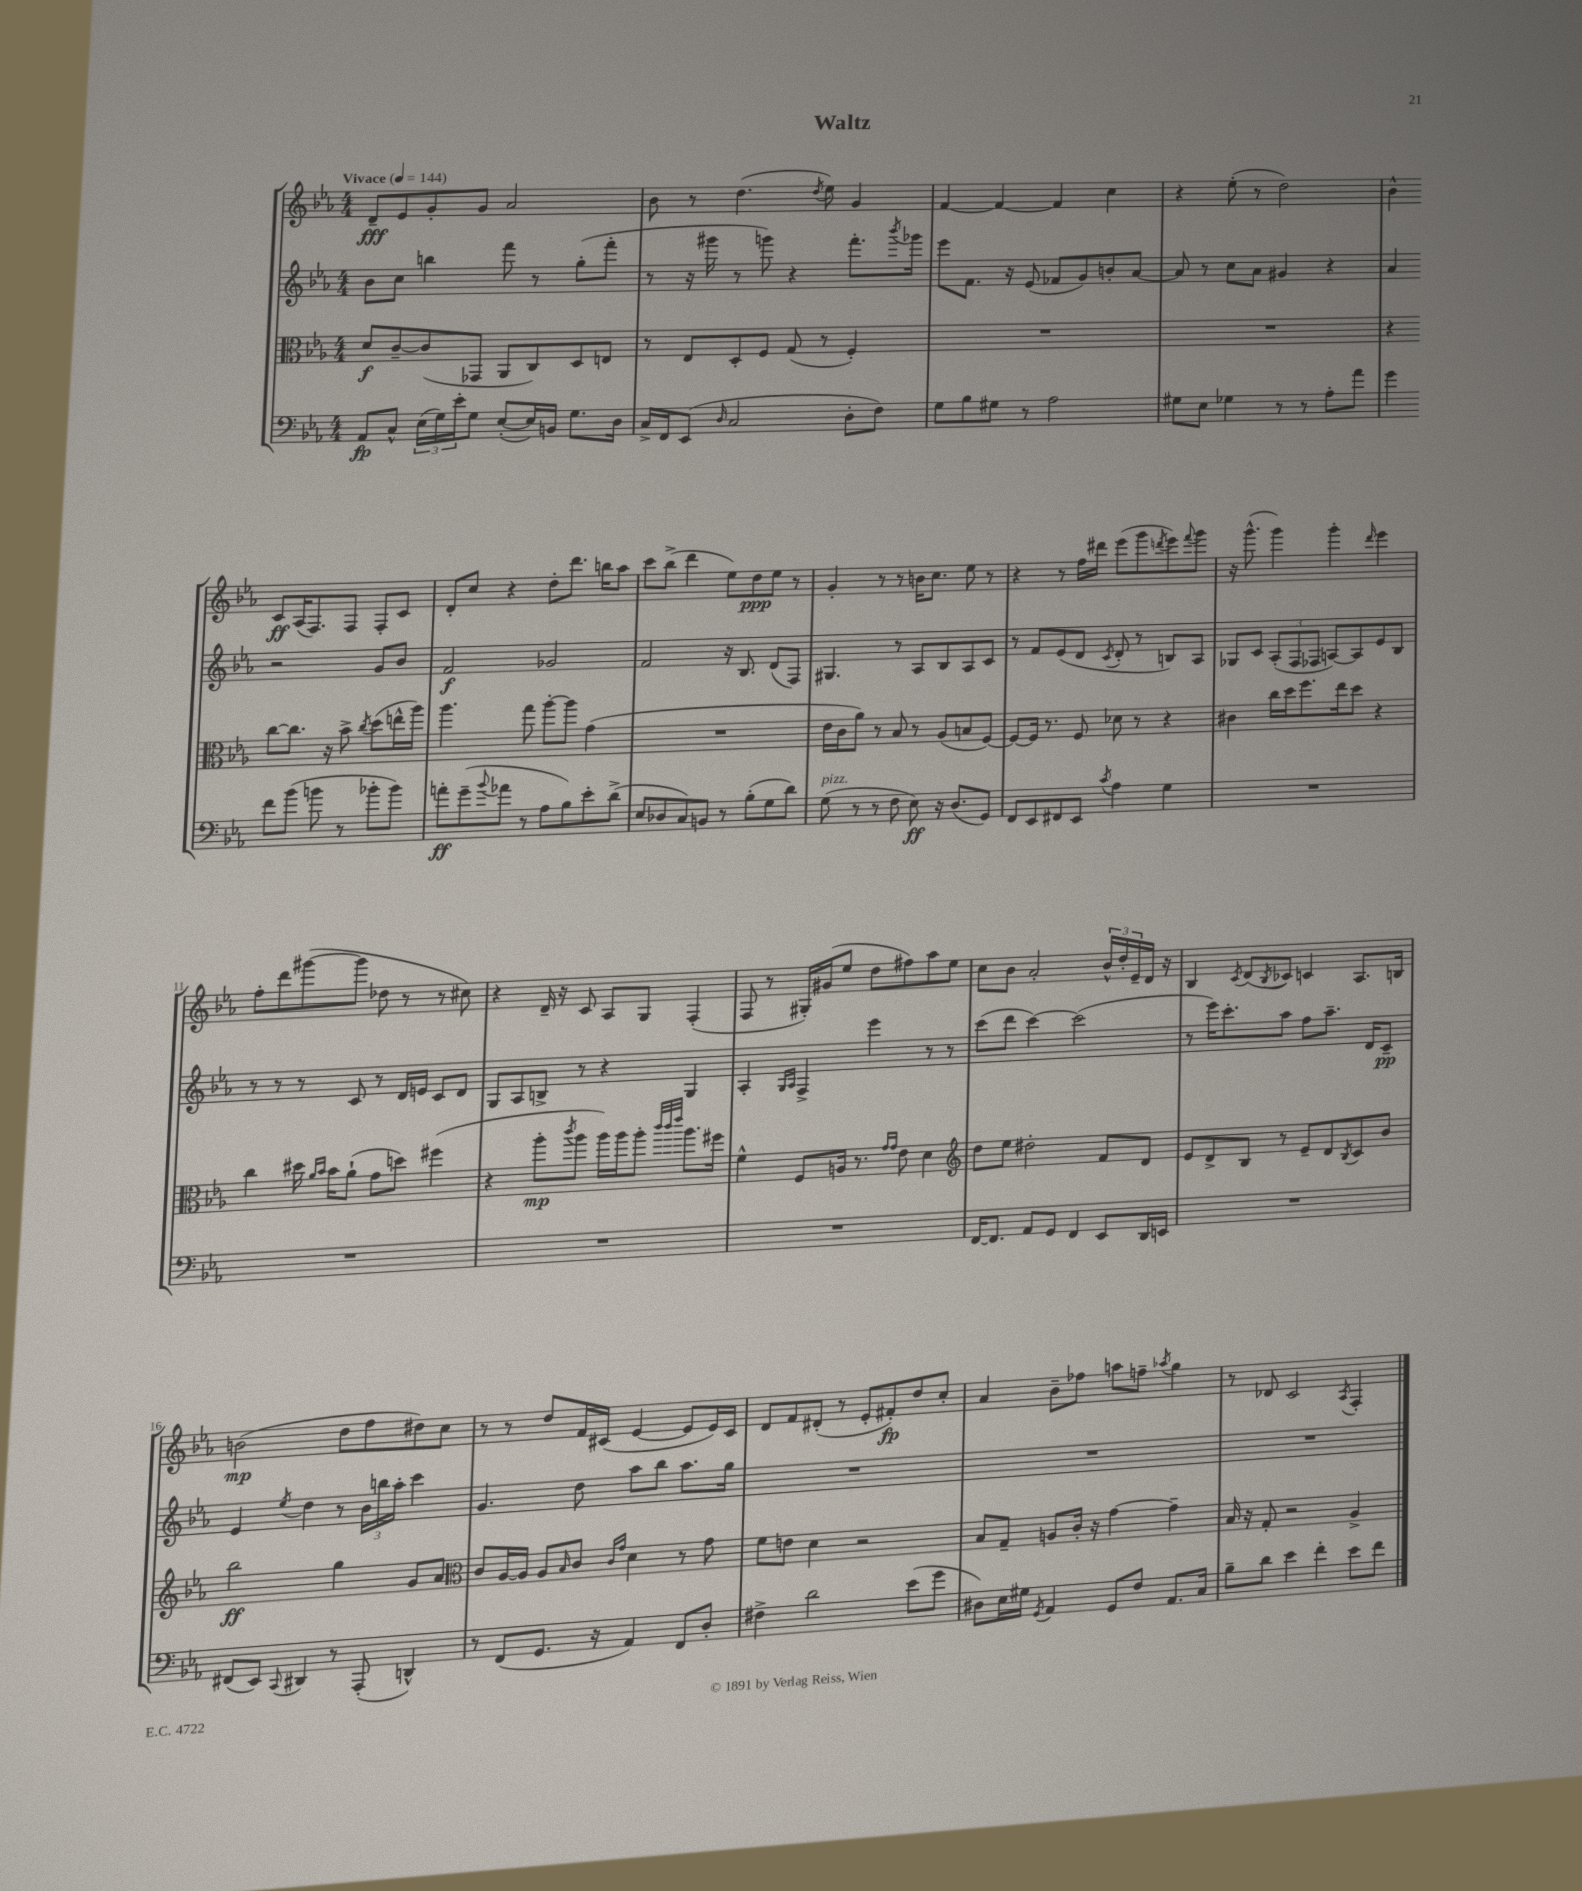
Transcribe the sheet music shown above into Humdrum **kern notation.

**kern	**kern	**kern	**kern
*staff4	*staff3	*staff2	*staff1
*clefF4	*clefC3	*clefG2	*clefG2
*k[b-e-a-]	*k[b-e-a-]	*k[b-e-a-]	*k[b-e-a-]
*M4/4	*M4/4	*M4/4	*M4/4
*MM144	*MM144	*MM144	*MM144
8AA-/L	8d/L	8b-\L	8d~/L
8C^^/J	[8c~/	8cc\J	8e-/
(24E-\LL	(8c/]	4bb\	8g'/
24G\)	.	.	.
24e-'\J	.	.	.
8G\J	8GG-/J	.	8g/J
([8E-'/L	8AA-/L	8fff\	2a-/
16E-/]L)	8C/)	8r	.
16BB/JJ	.	.	.
8.G\L	8D/	(8gg'\L	.
.	8E/J	8fff'\J	.
16D\Jk	.	.	.
=	=	=	=
16C^/LL	8r	8r	8b-\
16FF/J	.	.	.
(8EE-/J	8E-/L	16r	8r
.	.	16ggg#\	.
16qqD/	.	.	.
2C/	8D'/	8r	(4.dd\
.	8F/J	8ggg\)	.
.	(8G/	4r	.
.	.	.	8qdd/
.	8r	.	8ee-\)
8D'\L	4F'/)	8.fff'\L	4g/
8F\J)	.	.	.
.	.	8qbbb-/	.
.	.	16ggg-\Jk	.
=	=	=	=
8G\L	1r	8eee-\L	[4f/
8B-\	.	8.f\J	.
8G#\J	.	.	4f/_
.	.	16r	.
8r	.	(8e-/	.
2A-\	.	8f-/L	4f/]
.	.	8g/)	.
.	.	8b'/	4cc\
.	.	[8a-/J	.
=	=	=	=
8G#\L	1r	8a-/]	4r
8E-\J	.	8r	.
4G-\	.	8cc\L	(8ee-'\
.	.	8a-\J	8r
8r	.	4g#/	2dd\)
8r	.	.	.
8A-'\L	.	4r	.
8a-\J	.	.	.
=	=	=	=
4g\	4r	4a-/	4b-^^\
8f\L	[8cc\L	2r	8c/L
(8b-\J	8.cc\]J	.	(16A-/K
.	.	.	8.F/)
8b\	.	.	.
.	16r	.	.
8r	8b-^\	.	8F/J
.	8qcc/	.	.
8b-'\L	(8dd\L	8g/L	8F'/L
8b-\J)	16ee^^\L	8b-/J	8c/J
.	16aa-\JJ)	.	.
=	=	=	=
8a'\L	4.aa-\	2f/	8d'/L
(8g~\	.	.	8cc/J
8qqb-/	.	.	.
8a-\J	.	.	4r
8r	8gg\	.	.
8A-\L	[8aa-'\L	2g-/	8dd'\L
8B-\)	8aa-\]J	.	8.ddd\J
8e-'\	(4g\	.	.
.	.	.	16bb\LK
(8d^\J	.	.	8aa-\J
=	=	=	=
8E-/L	1r	2f/	8ccc\L
8D-/	.	.	(8bb-^\J
8C/)	.	.	4ddd\
8BB/J	.	.	.
8r	.	16r	8ee-\L)
.	.	8.B-/	.
(8B-'\L	.	.	8dd\
8G\	.	(8d/L	8ee-\J
8d\J)	.	8F/J)	8r
=	=	=	=
(8G\	16e-\LL	4.G#/	4g'/
.	16c\J	.	.
8r	8a-\J)	.	.
8r	8r	.	8r
8F\	8B-/	8r	8r
8E-\)	8r	8A-/L	16b\LK
.	.	.	8.cc\J
16r	(8A-/L	8B-/	.
(8.D/L	.	.	.
.	8B/	8A-/	8ee-\
8GG/J)	[8F/J)	8c/J	8r
=	=	=	=
8FF/L	8F/_L	8r	4r
8EE-/	16F/]Jk	8f/L	.
.	8.r	.	.
8FF#/	.	(8e-/	8r
8EE-/J	8F/	8d/J	16ff\LL
.	.	.	16ddd#\JJ
8qc/	.	8qc/	.
4A-\	8d-\	8d'/	(8eee-\L
.	8r	8r	8ggg\
.	.	.	8qddd/
4G\	4r	8B/L)	8eee-\)
.	.	.	8qqfff/
.	.	8A-/J	8ggg\J
=	=	=	=
1r	4c#\	8G-/L	16r
.	.	.	(8.ggg^^\
.	.	8c/J	.
.	16cc\LL	(12A-'/L	4ggg\)
.	16dd\J	.	.
.	.	12F/	.
.	8.ff\	.	.
.	.	12F-/J	.
.	.	[8A/L)	4ggg'\
.	16ee-\k	.	.
.	8dd\J	8A/]	.
.	.	.	16qqddd/
.	4r	8e-/	4eee-\
.	.	8B-/J	.
=	=	=	=
1r	4cc\	8r	8ff'\L
.	.	8r	8ddd\
.	16dd#\	8r	([8ggg#\
.	16qqa-/LL	.	.
.	16qqb-/JJ	.	.
.	16b-\LK	.	.
.	(8a-`\J	8c/	8ggg#\]J
.	8g\L	8r	8dd-\
.	8dd\J)	16d/LL	8r
.	.	16e/JJ	.
.	(4ff#\	8c/L	8r
.	.	8d/J	8cc#\)
=	=	=	=
1r	4r	8G/L	4r
.	.	8A-/	.
.	8aa-'\L	8B^/J	16d~/
.	.	.	16r
.	8qccc/	.	.
.	8aa-\J	8r	8c/
.	16aa-\LL)	4r	8A-/L
.	16aa-\J	.	.
.	8aa-'\J	.	8G/J
.	32qqccc/LLL	.	.
.	32qqccc/	.	.
.	32qqeee-/JJJ	.	.
.	8.aa-\L	4G/	(4F'/
.	16ff#\Jk	.	.
=	=	=	=
1r	4f^^\	4A-'/	8F/
.	.	.	8r
.	.	16qqG/LL	.
.	.	16qqA-/JJ	.
.	8F/L	4F^/	16G#'/LL)
.	.	.	(16g#/J
.	16A/Jk	.	8ee-/J
.	8.r	.	.
.	.	4eee-\	8dd\L
.	16qqg/LL	.	.
.	16qqg/JJ	.	.
.	8e-\	.	8ff#\)
.	4d\	8r	8aa-\
.	.	8r	8ee-\J
=	=	=	=
*	*clefG2	*	*
[16FF/LK	8dd\L	(8ccc\L	8cc\L
8.FF/]J	.	.	.
.	8ee-\J	8ddd\J	8b-\J
8AA-/L	2dd#'\	[4ccc\)	2a-'/
8GG/J	.	.	.
4FF/	.	(2ccc\]	.
8EE-/L	8f/L	.	24b-^^/LL
.	.	.	24dd'/
.	.	.	24e-~/
16DD/L	8d/J	.	16d/JJ
16EE/JJ	.	.	16r
=	=	=	=
1r	8e-/L	8r	4B-/
.	8d^/	16eee-\LK)	.
.	.	8.ccc'\	.
.	.	.	8qc/
.	8B-/J	.	(8d/L
.	.	.	8qB-/
.	8r	8aa-\J	8c-/J)
.	8e-~/L	8ff\L	4c/
.	8d/	8.aa-~\J	.
.	8qB-/	.	.
.	8c/	.	8.A-/L
.	.	16d/LK	.
.	8b-/J	8c~/J	.
.	.	.	16B/Jk
=	=	=	=
(8FF#/L	2bb-\	4e-/	(2b\
8EE-/J)	.	.	.
8qqCC/	.	8qee-/	.
4DD#/	.	4dd\	.
8r	4gg\	8r	8dd\L
(8AAA-'/	.	24b-\LL	8ff\
.	.	24bb\	.
.	.	24aa-'\JJ	.
4DD^^/)	8g/L	4ccc\	8dd#\)
.	8a-/J	.	8cc\J
=	=	=	=
*	*clefC3	*	*
8r	8c/L	4.g/	8r
(8FF/L	[16A-/L	.	8r
.	16A-/]JJ	.	.
8.GG/J	8A-/L	.	8dd/L
.	16qqB-/	.	.
.	8c/J	8dd\	16f/L
16r	.	.	(16c#/JJ
.	16qqc/LL	.	.
.	16qqg/JJ	.	.
4AA-/)	4d\	8aa-\L	[4e-/
.	.	8bb-\J	.
8FF/L	8r	8.aa-\L	8e-/]L
8D'/J	8g\	.	16e-/L)
.	.	16gg\Jk	16c#/JJ
=	=	=	=
4F#^\	8f\L	1r	8d/L
.	8e\J	.	8f/
2d\	4d\	.	(8d#'/J
.	.	.	8r
.	2r	.	8e-'/L
.	.	.	8f#'/)
(8e-\L	.	.	8dd/
8g\J	.	.	8cc'/J
=	=	=	=
8D#\L)	8B-/L	1r	4a-/
16E-\L	8G~/J	.	.
16G#\JJ	.	.	.
8qGG/	.	.	.
4AA-/	8A/L	.	8b-~\L
.	16c'/Jk	.	8ff-\J
.	16r	.	.
8GG/L	[4g\	.	8aa\L
8F/J	.	.	8ff~\J
.	.	.	8qaa-/
8.AA-/L	4g~\]	.	4gg\
16C/Jk	.	.	.
=	=	=	=
8B-~\L	16B-/	1r	8r
.	16r	.	.
8d\J	8G'/	.	8d-/
4e-\	2r	.	2c/
4f'\	.	.	.
.	.	.	8qA-/
8e-\L	4A-^/	.	4F'/
8f\J	.	.	.
==	==	==	==
*-	*-	*-	*-
